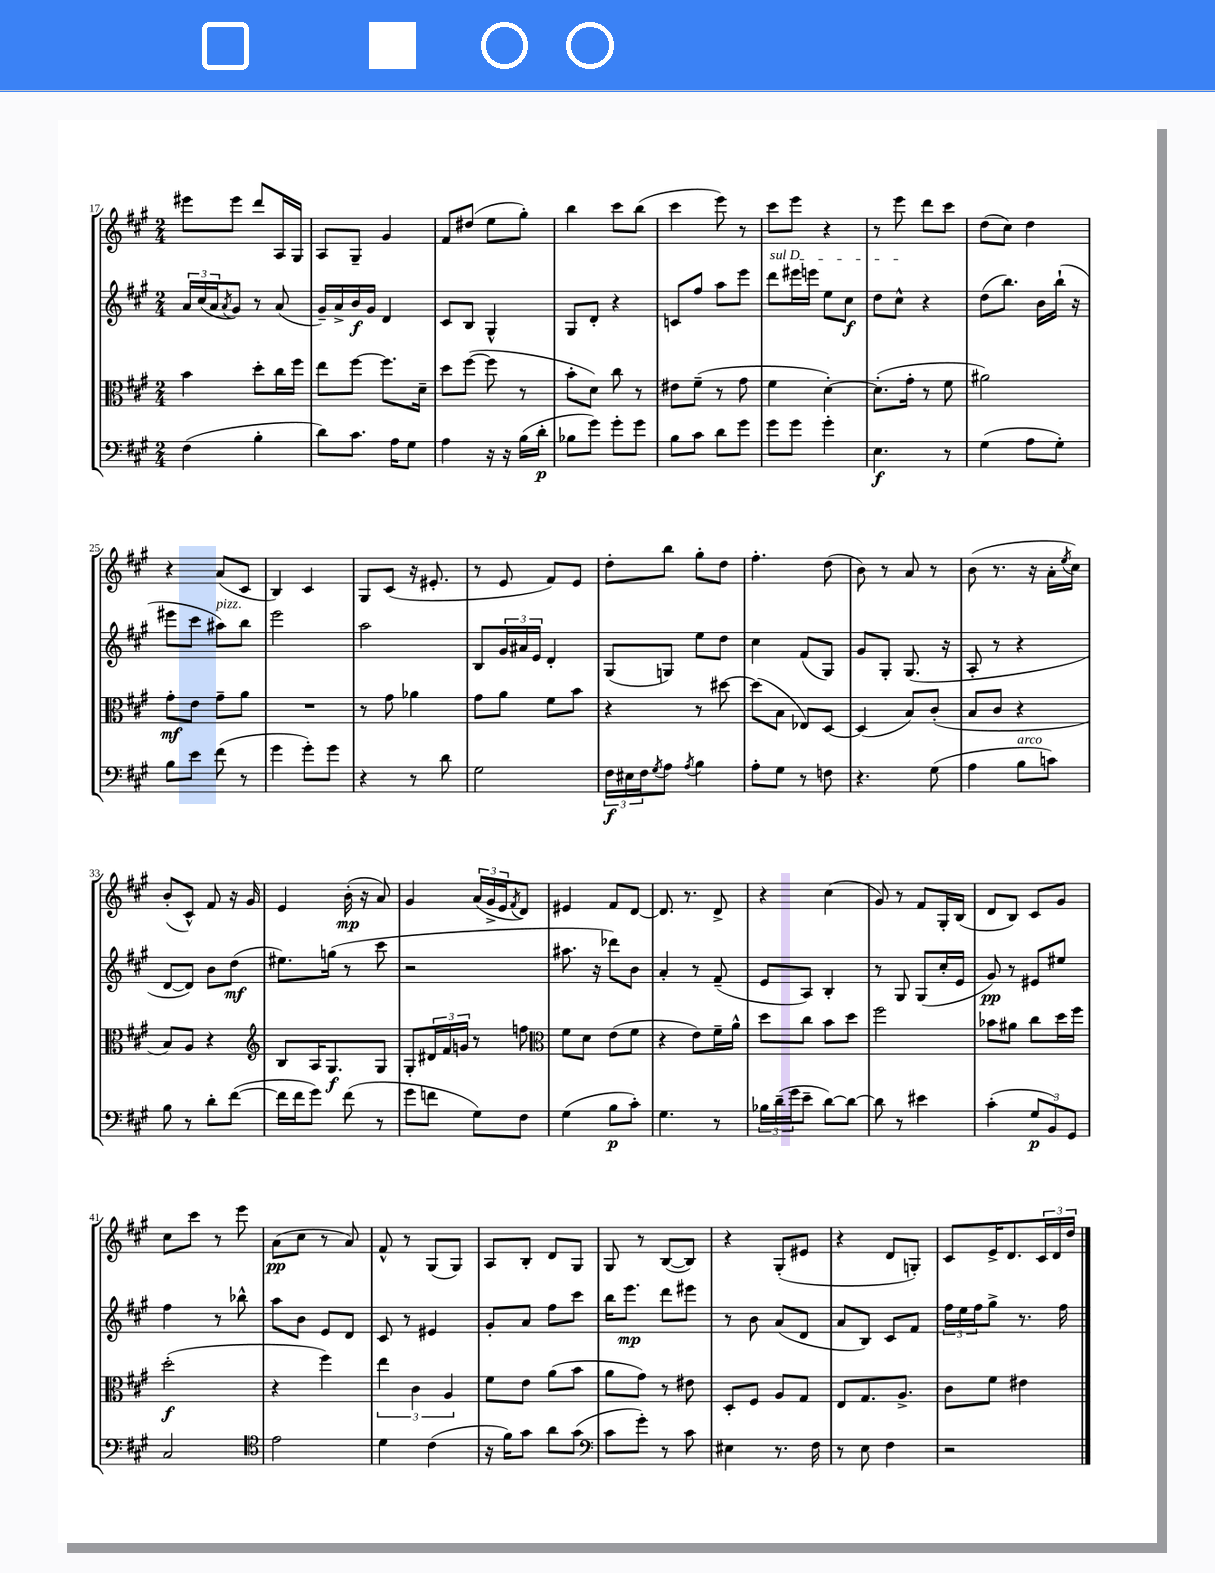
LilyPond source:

<<
\new StaffGroup <<
\new Staff = "s0" {
    \clef treble \key a \major \numericTimeSignature \time 2/4
    eis'''8 eis'''8 d'''8 a16 gis16 |
    a8 gis8-- gis'4 |
    fis'8 dis''8( e''8 gis''8-.) |
    b''4 cis'''8 b''8( |
    cis'''4 e'''8) r8 |
    cis'''8 e'''8 r4 |
    r8 e'''8 d'''8 cis'''8 |
    d''8( cis''8) d''4 |
    r4 a'8( cis'8 |
    b4) cis'4 |
    gis8 cis'8( r16 eis'8.-. |
    r8 e'8 fis'8) e'8 |
    d''8-. b''8 gis''8-. d''8 |
    fis''4.-. d''8( |
    b'8) r8 a'8 r8 |
    b'8( r8. r16 a'16-. \acciaccatura { e''8 } cis''16) |
    b'8-.( cis'8-^) fis'8 r16 gis'16 |
    e'4 b'16-.\mp( r16 a'8) |
    gis'4 \tuplet 3/2 { a'16( gis'16-> e'16 } \acciaccatura { fis'8 } d'8) |
    eis'4 fis'8 d'8~ |
    d'8. r8. d'8-> |
    r4 cis''4( |
    gis'8) r8 fis'8 gis16-. b16( |
    d'8 b8) cis'8 gis'8 |
    cis''8 cis'''8 r8 e'''8 |
    a'8\pp( cis''8 r8 a'8) |
    fis'8-^ r8 gis8( gis8) |
    a8 b8-. d'8 gis8 |
    gis8 r8 b8~( b8) |
    r4 gis8-.( eis'8 |
    r4 d'8 g8-.) |
    cis'8 e'16-> d'8. \tuplet 3/2 { cis'16 d'16 d''16 } \bar "|." |
}
\new Staff = "s1" {
    \clef treble \key a \major \numericTimeSignature \time 2/4
    \tuplet 3/2 { a'16 cis''16( a'16 } \acciaccatura { a'8 } gis'8) r8 a'8( |
    gis'16--) a'16-> b'16\f gis'16 d'4 |
    cis'8 b8 gis4-^ |
    gis8 d'8-. r4 |
    c'8 fis''8 a''8 e'''8 |
    \once \override TextSpanner.bound-details.left.text = \markup { \italic "sul D" } d'''8\startTextSpan eis'''16 e'''16 e''8 cis''8\f |
    d''8 cis''8-^\stopTextSpan r4 |
    d''8( b''8.) b'16 b''16-!( r16 |
    eis'''8 cis'''8 ais''8^\markup { \italic "pizz." }) b''8 |
    e'''2 |
    a''2 |
    b8 \tuplet 3/2 { gis'16 ais'16 e'16 } d'4-. |
    gis8( g8) e''8 d''8 |
    cis''4 fis'8( gis8) |
    gis'8 gis8-. gis8.( r16 |
    a8-. r8 r4 |
    d'8~ d'8) b'8 d''8\mf( |
    eis''8.) g''16( r8 cis'''8 |
    r2 |
    ais''8. r16 des'''8) b'8 |
    a'4-. r8 fis'8--( |
    e'8 a8) b4-. |
    r8 gis8 gis8( cis''16-. e'16 |
    gis'8\pp) r8 eis'8 eis''8 |
    fis''4 r8 bes''8-^ |
    a''8 b'8 e'8 d'8 |
    cis'8 r8 eis'4 |
    gis'8-. a'8 fis''8 cis'''8 |
    b''16 e'''8.\mp d'''8 eis'''8 |
    r8 b'8 a'8( d'8 |
    a'8 b8) cis'8 fis'8 |
    \tuplet 3/2 { fis''16 e''16 fis''16 } gis''8-> r8. fis''16 \bar "|." |
}
\new Staff = "s2" {
    \clef alto \key a \major \numericTimeSignature \time 2/4
    b'4 d''8-. cis''16 fis''16 |
    e''8 fis''8~ fis''8. d'16-- |
    d''8 fis''8~( fis''8 r8 |
    b'8-. d'8) cis''8 r8 |
    eis'8 fis'8--( r8 gis'8 |
    fis'4 d'4~-.) |
    d'8.-.( gis'16-. r8 fis'8 |
    ais'2) |
    gis'8-.\mf e'8 gis'8-- a'8 |
    R2 |
    r8 gis'8 aes'4 |
    gis'8 a'8 fis'8 b'8 |
    r4 r8 dis''8~ |
    dis''8( b8 ees8) d8~ |
    d4( b8) cis'8-.( |
    b8 cis'8 r4 |
    b8) a8 r4 |
    \clef treble b8 a16 gis8.\f gis8 |
    gis8-. \tuplet 3/2 { dis'16 fis'16 g'16 } r8 f''8 |
    \clef alto fis'8 d'8 e'8( fis'8 |
    r4 e'8) fis'16-- a'16-^ |
    d''8 cis''8 b'8 d''8 |
    fis''2 |
    bes'8 ais'8 cis''8 d''16 fis''16 |
    d''2-.\f( |
    r4 fis''4) |
    \tuplet 3/2 { e''4 cis'4 a4 } |
    fis'8 e'8 a'8( b'8 |
    a'8 gis'8) r8 eis'8 |
    d8-. fis8 a8 gis8 |
    e8 gis8. a8.-> |
    cis'8 fis'8 eis'4 \bar "|." |
}
\new Staff = "s3" {
    \clef bass \key a \major \numericTimeSignature \time 2/4
    fis4( b4-. |
    d'8) cis'8. a16 gis8 |
    a4 r16 r16 b16( d'16-.\p |
    bes8 gis'8) gis'8-. gis'8 |
    b8 cis'8 d'8 gis'8 |
    gis'8 gis'8 gis'4-. |
    e4.\f r8 |
    gis4( a8 gis8-.) |
    b8 e'8 fis'8( r8 |
    gis'4 gis'8-.) gis'8 |
    r4 r8 d'8 |
    gis2 |
    \tuplet 3/2 { fis16\f eis16 fis16 } \acciaccatura { gis8 } a8 \acciaccatura { a8 } b4 |
    a8-. gis8 r8 f8 |
    r4. gis8( |
    a4 b8^\markup { \italic "arco" } c'8) |
    b8 r8 d'8-. fis'8~( |
    fis'16 fis'16 gis'8) fis'8( r8 |
    gis'8 f'8 gis8) fis8 |
    gis4( b8\p cis'8-.) |
    gis4. r8 |
    \tuplet 3/2 { bes16 d'16--( gis'16 } e'8-- d'8~) d'8~ |
    d'8 r8 eis'4 |
    cis'4-.( \tuplet 3/2 { gis8\p b,8) gis,8 } |
    cis2 |
    \clef tenor e'2 |
    d'4 cis'4( |
    r16 fis'16) gis'8 a'8 gis'8( |
    \clef bass cis'8 gis'8-.) r8 cis'8 |
    eis4 r8. fis16 |
    r8 e8 fis4 |
    r2 \bar "|." |
}
>>
>>
\layout { \context { \Score currentBarNumber = #17 } }
